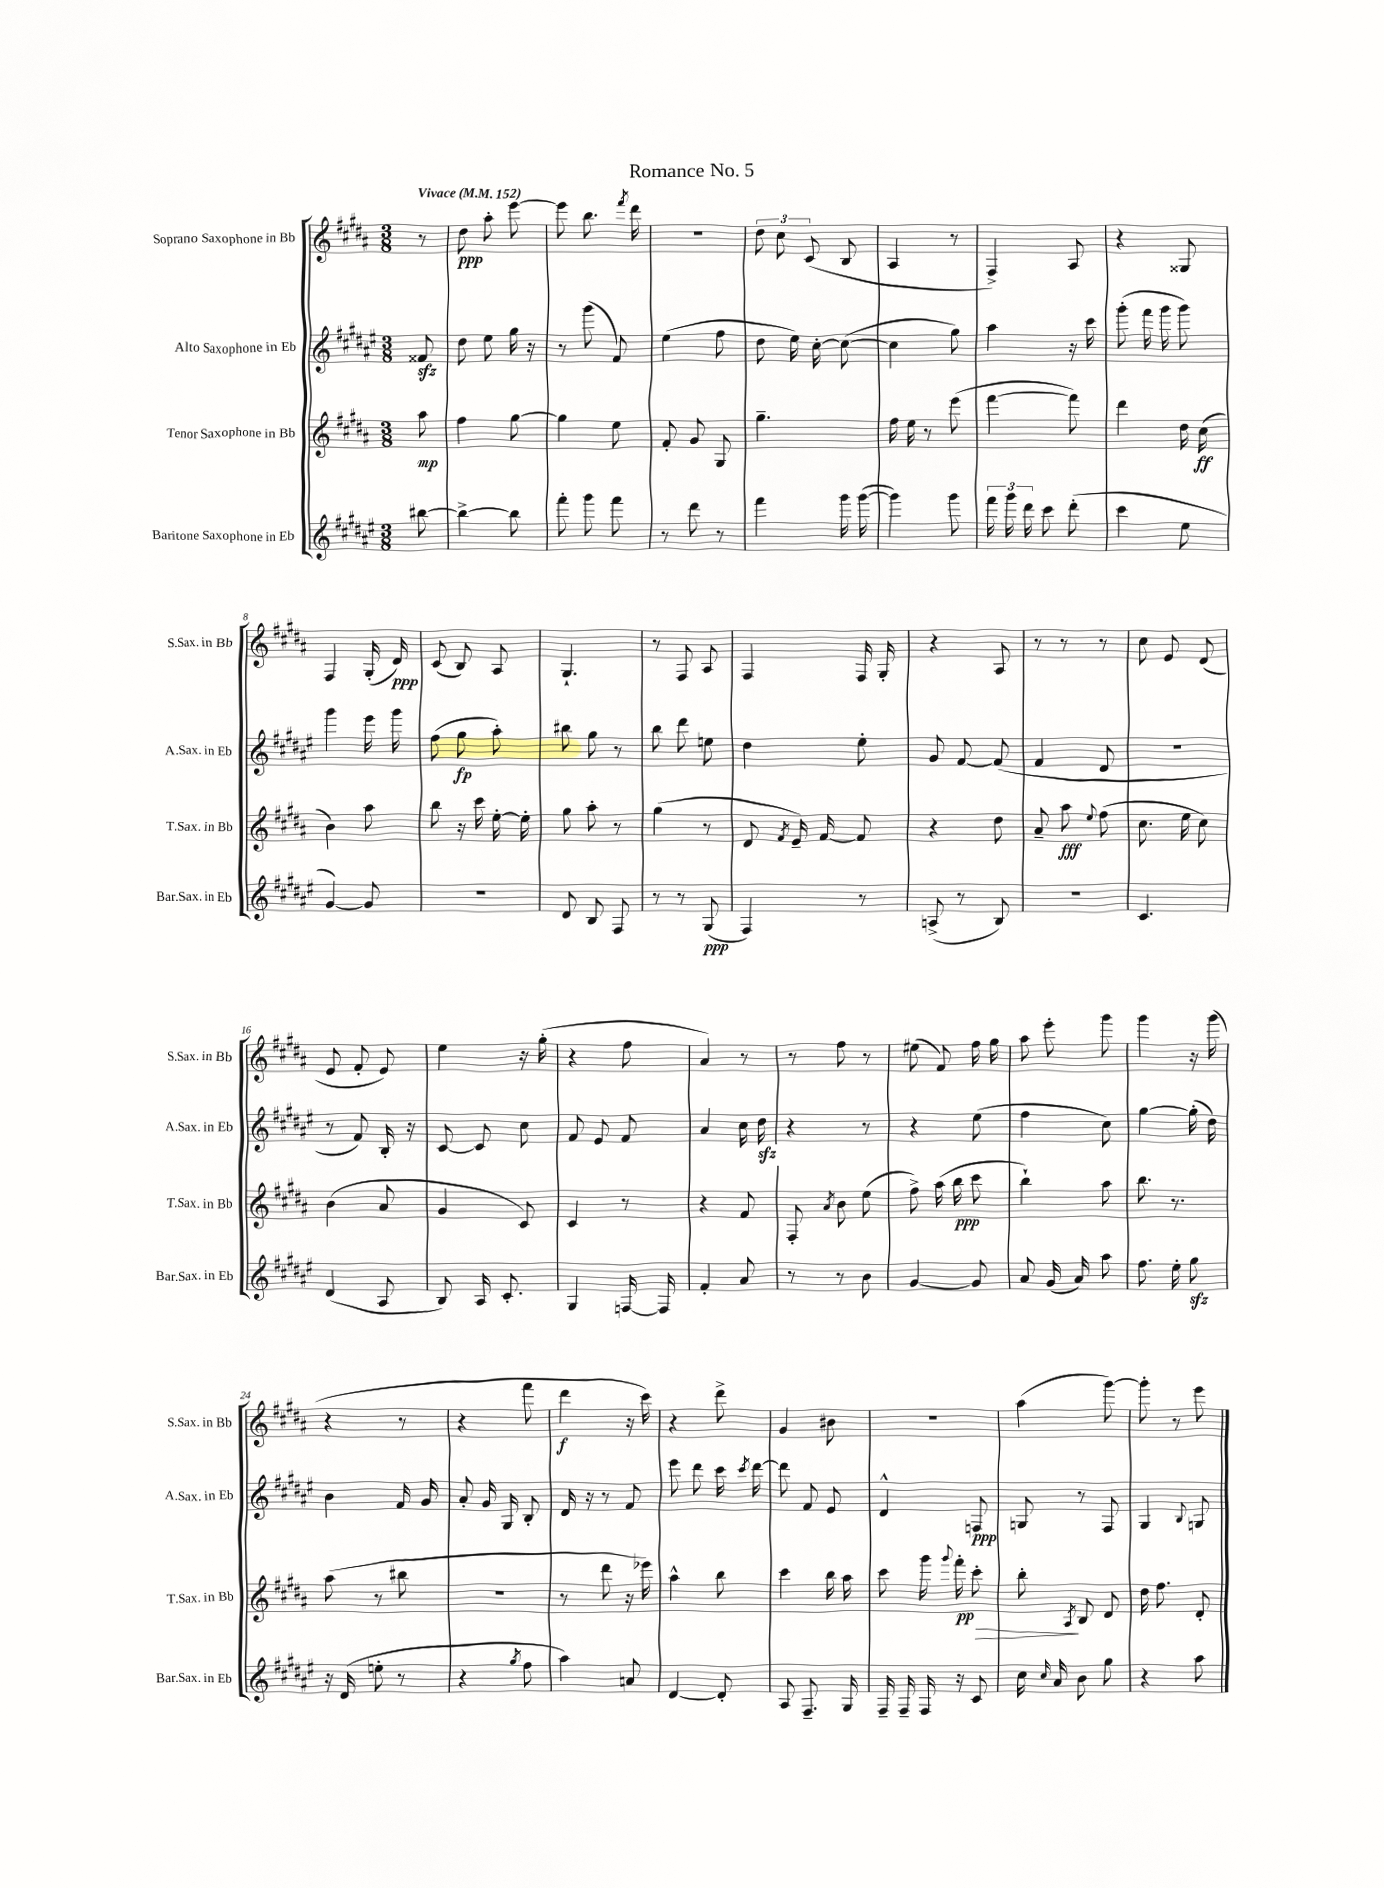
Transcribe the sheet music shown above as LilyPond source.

\header { title = "Romance No. 5" }
<<
\new StaffGroup <<
\new Staff = "s0" \with { instrumentName = "Soprano Saxophone in Bb" shortInstrumentName = "S.Sax. in Bb" } {
    \clef treble \key b \major \numericTimeSignature \time 3/8 \partial 8 \tempo "Vivace" 4 = 152
    \autoBeamOff r8 |
    dis''8\ppp ais''8-. e'''8~ |
    e'''8 b''8. \acciaccatura { fis'''8 } dis'''16 |
    R4. |
    \tuplet 3/2 { dis''8 cis''8 cis'8( } b8 |
    ais4 r8 |
    fis4->) ais8 |
    r4 gisis8 |
    fis4 gis16-.( dis'16\ppp) |
    cis'8( b8) ais8 |
    gis4.-! |
    r8 fis8 ais8 |
    fis4 fis16 gis16-. |
    r4 ais8 |
    r8 r8 r8 |
    cis''8 e'8 dis'8( |
    e'8 fis'8-. e'8) |
    e''4 r16 gis''16-.( |
    r4 fis''8 |
    ais'4) r8 |
    r8 fis''8 r8 |
    eis''8( fis'8) fis''16 gis''16 |
    ais''8 e'''8-. gis'''8 |
    gis'''4 r16 gis'''16( |
    r4 r8 |
    r4 fis'''8 |
    dis'''4\f r16 cis'''16) |
    r4 dis'''8-> |
    gis'4 bis'8 |
    R4. |
    ais''4( gis'''8~) |
    gis'''8-. r8 e'''8 \bar "|." |
}
\new Staff = "s1" \with { instrumentName = "Alto Saxophone in Eb" shortInstrumentName = "A.Sax. in Eb" } {
    \clef treble \key fis \major \numericTimeSignature \time 3/8 \partial 8
    \autoBeamOff fisis'8\sfz |
    dis''8 eis''8 gis''16 r16 |
    r8 gis'''8( fis'8) |
    eis''4( fis''8 |
    dis''8 eis''16) cis''16~-. cis''8~( |
    cis''4 gis''8) |
    ais''4 r16 cis'''16 |
    gis'''8-.( fis'''16 gis'''16 gis'''8) |
    gis'''4 eis'''16 gis'''16 |
    fis''8( gis''8\fp ais''8-.) |
    bis''8 gis''8 r8 |
    b''8 dis'''8 e''8 |
    dis''4 eis''8-. |
    gis'8 fis'8~ fis'8( |
    fis'4 dis'8 |
    R4. |
    r8 fis'8) b16-. r16 |
    cis'8~ cis'8 cis''8 |
    fis'8 eis'8 fis'8 |
    ais'4 cis''16 dis''16\sfz |
    r4 r8 |
    r4 eis''8( |
    fis''4 cis''8) |
    gis''4~ gis''16-.( dis''16) |
    b'4 fis'16 gis'16 |
    ais'8-. gis'16 gis16 b8-. |
    dis'16 r16 r8 fis'8 |
    eis'''8 dis'''8 cis'''16 \acciaccatura { cis'''8 } dis'''16~ |
    dis'''8 fis'8 eis'8 |
    dis'4-^ f8\ppp |
    g8 r8 fis8 |
    gis4 \appoggiatura { b8 } g8 \bar "|." |
}
\new Staff = "s2" \with { instrumentName = "Tenor Saxophone in Bb" shortInstrumentName = "T.Sax. in Bb" } {
    \clef treble \key b \major \numericTimeSignature \time 3/8 \partial 8
    \autoBeamOff ais''8\mp |
    fis''4 gis''8~ |
    gis''4 e''8 |
    fis'8-. gis'8 gis8 |
    gis''4.-- |
    fis''16 e''16 r8 e'''8( |
    fis'''4~ fis'''8) |
    dis'''4 dis''16 cis''16\ff( |
    b'4) ais''8 |
    b''8 r16 cis'''16 e''16~-. e''16-. |
    gis''8 ais''8-. r8 |
    gis''4( r8 |
    dis'8 \acciaccatura { fis'8 } e'16--) fis'16~ fis'8 |
    r4 dis''8 |
    ais'8-- ais''8\fff \appoggiatura { e''8 } fis''8( |
    cis''8. e''16 cis''8) |
    b'4( ais'8 |
    gis'4 cis'8) |
    cis'4 r8 |
    r4 fis'8 |
    fis8-. \acciaccatura { ais'8 } b'8 e''8( |
    fis''8->) ais''16( b''16\ppp cis'''8 |
    b''4-!) ais''8 |
    b''8. r8. |
    ais''8( r8 bis''8 |
    r4. |
    r8 dis'''8 r16 ees'''16) |
    ais''4-^ b''8 |
    cis'''4 b''16 ais''16 |
    cis'''8 gis'''16 \appoggiatura { gis'''8 } fis'''16-.\pp\> cis'''8-. |
    b''8-.\! \acciaccatura { ais8 } b8 dis'8 |
    dis''16 fis''8. dis'8-. \bar "|." |
}
\new Staff = "s3" \with { instrumentName = "Baritone Saxophone in Eb" shortInstrumentName = "Bar.Sax. in Eb" } {
    \clef treble \key fis \major \numericTimeSignature \time 3/8 \partial 8
    \autoBeamOff bis''8~ |
    bis''4~-> bis''8 |
    fis'''8-. gis'''8 fis'''8 |
    r8 dis'''8 r8 |
    fis'''4 gis'''16 gis'''16~( |
    gis'''4) gis'''8 |
    \tuplet 3/2 { fis'''16 gis'''16 dis'''16 } cis'''8 dis'''8-.( |
    cis'''4 eis''8 |
    gis'4~) gis'8 |
    R4. |
    dis'8 b8 fis8 |
    r8 r8 gis8\ppp( |
    fis4) r8 |
    a8->( r8 b8) |
    R4. |
    cis'4. |
    dis'4( ais8 |
    b8) ais16 cis'8.-. |
    gis4 f16~ f16 |
    fis'4-. ais'8 |
    r8 r8 b'8 |
    gis'4~ gis'8 |
    ais'8 gis'16( ais'16) ais''8 |
    fis''8. eis''16-. gis''8\sfz |
    r16 dis'16( e''8-. r8 |
    r4 \acciaccatura { gis''8 } fis''8 |
    ais''4) a'8 |
    dis'4~ dis'8-. |
    ais8 fis8.-- gis16 |
    fis16-- fis16-- fis16 r16 cis'8 |
    cis''16 \grace { cis''16 } ais'16 b'8 gis''8 |
    r4 ais''8 \bar "|." |
}
>>
>>
